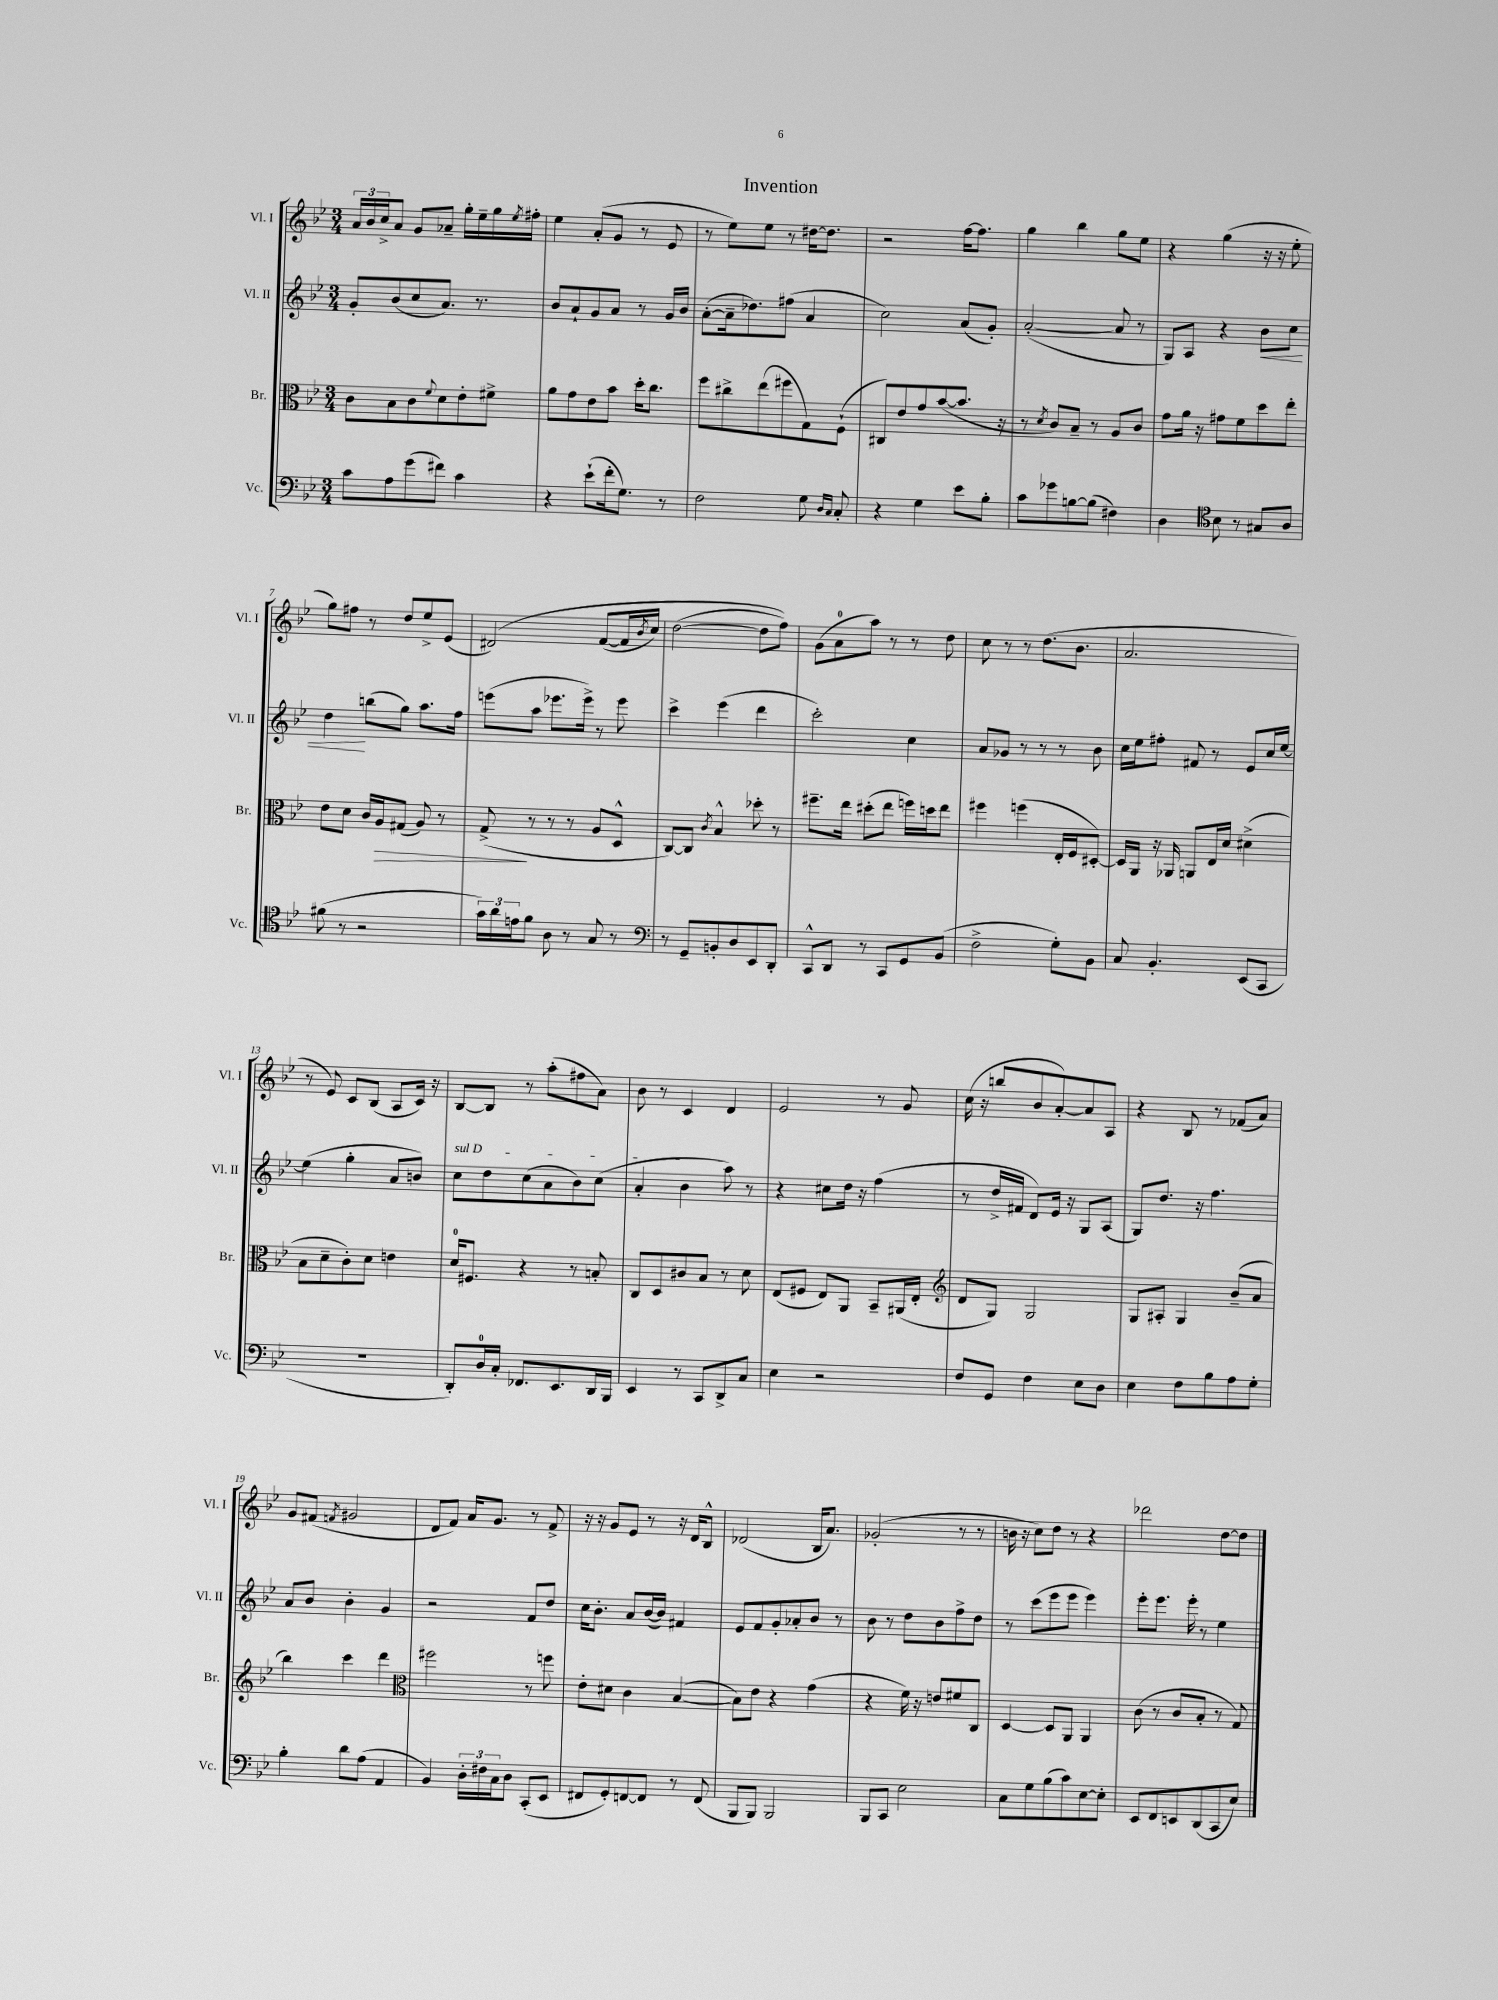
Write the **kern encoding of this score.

**kern	**kern	**kern	**kern
*staff4	*staff3	*staff2	*staff1
*clefF4	*clefC3	*clefG2	*clefG2
*k[b-e-]	*k[b-e-]	*k[b-e-]	*k[b-e-]
*M3/4	*M3/4	*M3/4	*M3/4
8c	8c	8g'	24a
.	.	.	24b-
.	.	.	24cc^
8A	8B-	(8b-	8a
(8g	8c	8cc	8g
.	8qqf	.	.
8f#)	8d	8.a)	8a-~
4c	8e-'	.	16gg'
.	.	8.r	16ee-~
.	8f#^	.	16gg
.	.	.	8qee-
.	.	.	16ff#'
=	=	=	=
4r	8a	8b-	4ee-
.	8g	8a`	.
(8e-`	8e-	8g	(8a'
16f'	8b-	8a	8g
8.G)	.	.	.
.	16dd'	8r	8r
.	8.cc	.	.
8r	.	16g	8e-
.	.	16b-	.
=	=	=	=
2F	8ff	([8a'	8r
.	8cc#^	16a~]	8ee-)
.	.	8.dd-)	.
.	(8ee-	.	8ee-
.	8ff#	(8ff#	8r
8G	8G)	4a	[16dd#
.	.	.	8.dd#]
16qqD	.	.	.
16qqC	.	.	.
8C'	(8F`	.	.
=	=	=	=
4r	8C#)	2cc)	2r
.	8e-	.	.
4G	8g	.	.
.	([8b-	.	.
8e-	8.b-]	(8a	[16ff
.	.	.	8.ff]
8B-'	.	8g')	.
.	16r	.	.
=	=	=	=
8c	8r	([2a'	4gg
.	8qd	.	.
8g-	8c)	.	.
[8B	8B-~	.	4bb-
(8B]	8r	.	.
4F#)	8A	8a]	8gg
.	8c	8r	8ee-
=	=	=	=
4D	8g	8G)	4r
.	16a	8A	.
.	16r	.	.
*clefC4	*	*	*
8B-	8g#	4r	(4gg
8r	8f	.	.
8G#	8dd	8b-	16r
.	.	.	16r
8A	8ee-'	8cc	8ee-'
=	=	=	=
(8f#	8e-	4dd	8gg)
8r	8d	.	8ff#
2r	16c	(8bb	8r
.	16A	.	.
.	(8G#	8gg)	8dd
.	8A)	8.aa	8ee-^
.	8r	.	(8e-
.	.	16ff	.
=	=	=	=
24g)	(8G^	(8eee	&(2d#)
24a	.	.	.
24e	.	.	.
8f	8r	8aa	.
8A	8r	8.eee-	.
8r	8r	.	.
.	.	16eee-^)	.
8G	8A	8r	([8f
8r	8D^^	8eee-	16f]
.	.	.	8qb-
.	.	.	16cc)
=	=	=	=
*clefF4	*	*	*
8r	[8C)	4ccc^	([2dd
8GG~	8C]	.	.
.	8qc	.	.
8BB'	4B-^^	(4eee-	.
8D	.	.	.
8EE-	8dd-'	4ddd	8dd]
8DD'	8r	.	8ff)&)
=	=	=	=
8CC^^	8.ff#~	2ccc')	(8g
8DD	.	.	8a
.	16ee-	.	.
8r	(8dd#'	.	8aa)
8CC	8ee-	.	8r
8GG	16ff)	4cc	8r
.	16dd	.	.
(8BB-	8ee-	.	8dd
=	=	=	=
2F^	4ff#	8a	8cc
.	.	8g-	8r
.	(4ff	8r	8r
.	.	8r	(8.dd
8G')	16E-'	8r	.
.	16F	.	8.b-
8BB-	[8D#')	8b-	.
=	=	=	=
8C	16D#]	16cc	2.a
.	16AA	16ee-	.
4.BB-'	16r	8ff#'	.
.	16AA-	.	.
.	8AA	8f#	.
.	16E-	8r	.
.	16d	.	.
(8EE-	(4d#^	8e-	.
8CC	.	16cc	.
.	.	[16ee-	.
=	=	=	=
2.r	8B-	(4ee-]	8r
.	8d~	.	8e-)
.	8c')	4gg'	8c
.	8d	.	(8B-
.	4e	8a	8A
.	.	8b)	16c)
.	.	.	16r
=	=	=	=
8DD')	16d	8cc	[8B-
.	8.F#	.	.
16D	.	8dd	8B-]
16C'	.	.	.
8.FF-	4r	(8cc	8r
.	.	8a	(8aa'
8.EE-	.	.	.
.	8r	8b-)	8ff#
16DD	8B'	(8cc	8a)
16BBB-	.	.	.
=	=	=	=
4EE-	8C	4a'	8b-
.	8D	.	8r
8r	8c#	4b-	4c
8CC	8B-	.	.
8DD^	8r	8aa)	4d
8C	8d	8r	.
=	=	=	=
4E-	(8E-	4r	2e-
.	8F#	.	.
2r	8E-)	8cc#	.
.	8AA	16dd	.
.	.	16r	.
.	8BB-~	(4ff	8r
.	(16AA#	.	8g
.	16E-'	.	.
=	=	=	=
*	*clefG2	*	*
8F	8d	8r	(16cc
.	.	.	16r
8GG	8G)	16dd^	8bb
.	.	16f#	.
4F	2G	8d)	8b-
.	.	16e-	[8a')
.	.	16r	.
8E-	.	8G	8a]
8D	.	(8A	8A
=	=	=	=
4E-	8G	8G)	4r
.	8A#'	8.dd	.
8F	4G	.	8B-
.	.	16r	.
8B-	.	4.ff	8r
8A	(8b-~	.	(8f-
8G'	8a	.	8a)
=	=	=	=
4B-'	4bb-)	8a	8g
.	.	8b-	(8f#
.	.	.	8qf
8d	4ccc	4b-'	2g#
(8A	.	.	.
4AA	4ddd	4g	.
=	=	=	=
*	*clefC3	*	*
4BB-)	2ff#	2r	8d
.	.	.	8f)
24D'	.	.	16a
24F#	.	.	.
.	.	.	8.g
24C	.	.	.
8D	.	.	.
(8CC'	8r	8f	8r
8EE-	8ff	8dd	8f^
=	=	=	=
8FF#	8e-'	16cc	16r
.	.	8.b-'	16r
8GG')	8d#	.	8g
[8FF	4c	8a	8e-
8FF]	.	([16b-	8r
.	.	16b-])	.
8r	([4B-	4f#	16r
.	.	.	16d
(8FF	.	.	8B-^^
=	=	=	=
8BBB-	8B-])	8e-	(2d-
8BBB-)	8e-	8f	.
2BBB-	4r	8g'	.
.	.	8a-'	.
.	(4g	8b-	16B-
.	.	.	8.a)
.	.	8r	.
=	=	=	=
8BBB-	4r	8b-	(2g-'
8CC	.	8r	.
2E-	16f)	8dd	.
.	16r	.	.
.	8e	8b-	.
.	8f#	8ff^	8r
.	8C	8dd	8r
=	=	=	=
8C	[4D	8r	16b
.	.	.	16r
8G	.	(8ccc	8cc)
(8B-	8D]	8eee-	8dd
8c)	8AA	8eee-	8r
[8E-	4AA	4eee-)	4r
8E-']	.	.	.
=	=	=	=
8EE-	(8c	8eee-'	2ddd-
8FF	8r	8.eee-	.
8EE	8c	.	.
.	.	16eee-'	.
(8DD	8B-'	8r	.
8CC	8r	4ee-	[8dd
8E-)	8G)	.	8dd]
==	==	==	==
*-	*-	*-	*-
